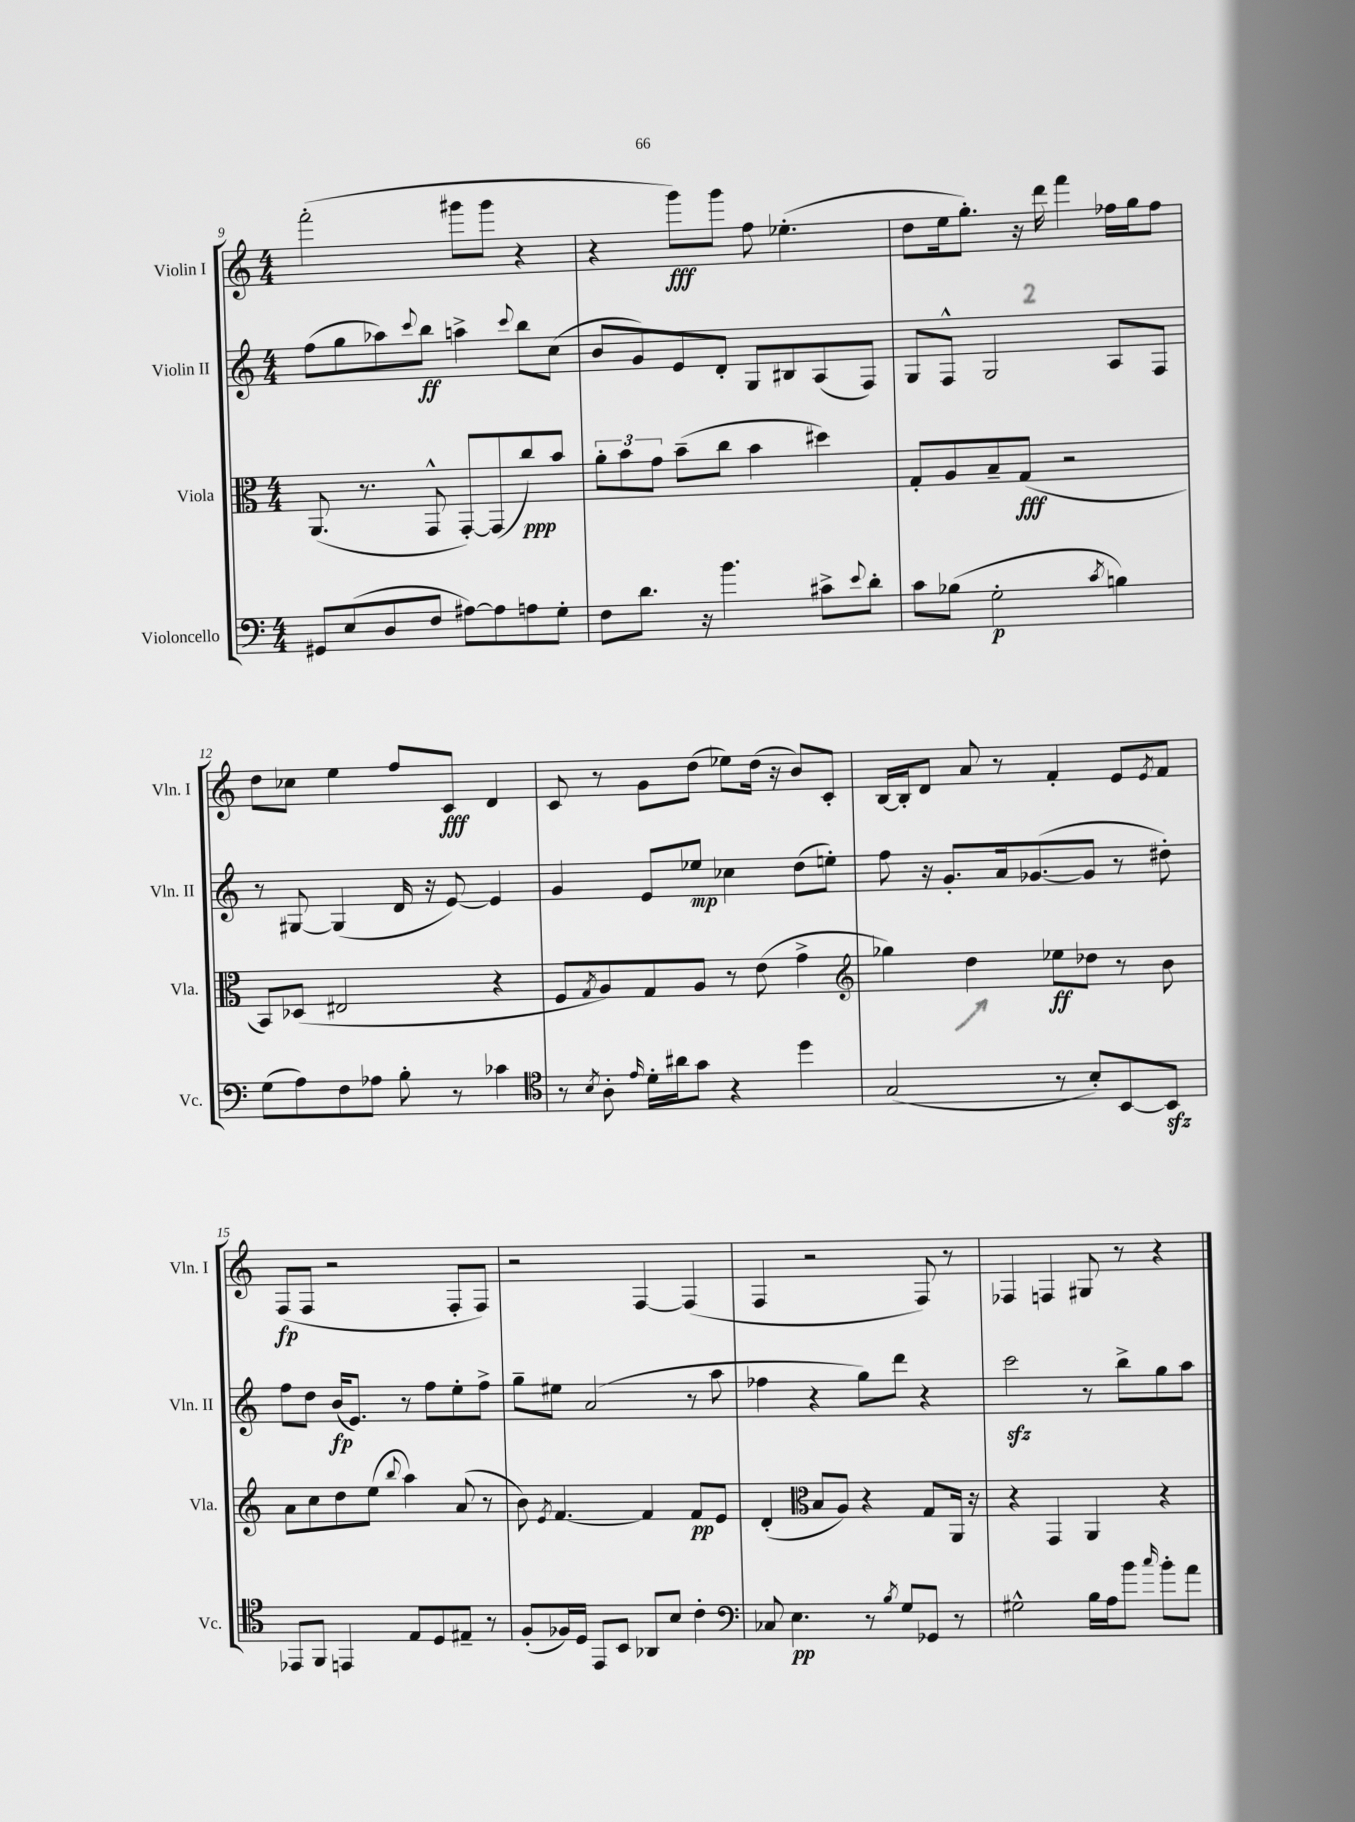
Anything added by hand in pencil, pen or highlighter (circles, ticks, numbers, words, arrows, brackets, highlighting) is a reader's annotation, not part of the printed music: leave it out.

**kern	**kern	**kern	**kern
*staff4	*staff3	*staff2	*staff1
*clefF4	*clefC3	*clefG2	*clefG2
*k[]	*k[]	*k[]	*k[]
*M4/4	*M4/4	*M4/4	*M4/4
8GG#	(8.AA	(8ff	(2fff'
(8E	.	8gg	.
.	8.r	.	.
8D	.	8aa-)	.
.	.	8qqccc	.
8F	8GG^^	8bb	.
[8A#)	[8GG')	4aa^	8ggg#
8A#]	(8GG]	.	8ggg#
.	.	8qqccc	.
8A	8cc)	8bb	4r
8G'	8b	(8cc	.
=	=	=	=
8F	12a'	8b	4r
.	12b	.	.
8.d	.	8g)	.
.	12g	.	.
.	(8b~	8e	8ggg)
16r	.	.	.
4.b	8cc	8d'	8ggg
.	4b	8G	8ff
.	.	8B#	(4.ee-'
8c#^	4dd#)	(8A	.
8qqe	.	.	.
8d'	.	8F)	.
=	=	=	=
8c	8G'	8G	8dd
(8B-	8A	8F^^	16ee
.	.	.	8.gg')
2G'	8B~	2G	.
.	(8G	.	16r
.	.	.	16ddd
.	2r	.	4fff
8qc	.	.	.
4B)	.	8A	16ff-
.	.	.	16gg
.	.	8F	8ff-
=	=	=	=
(8G	8BB)	8r	8dd
8A)	(8D-	[8G#	8cc-
8F	2E#	(4G#]	4ee
8A-	.	.	.
8B'	.	16d	8ff
.	.	16r	.
8r	.	[8e)	8c
4c-	4r	4e]	4d
=	=	=	=
*clefC4	*	*	*
8r	8F	4g	8c
8qB	8qG	.	.
8A'	8A)	.	8r
16qqe	.	.	.
16d'	8G	8e	8g
16a#	.	.	.
8g	8A	8ee-	(8dd
4r	8r	4cc-	8ee-)
.	(8e	.	(16dd
.	.	.	16r
4dd	4g^	(8dd	8b)
.	.	8ee')	8c'
=	=	=	=
*	*clefG2	*	*
(2G	4gg-)	8ff	[16B
.	.	.	16B']
.	.	16r	8d
.	.	8.g'	.
.	4dd	.	8a
.	.	16a	8r
.	.	([8.g-	.
8r	8ee-	.	4f'
8B')	8dd-	8g-]	.
[8BB	8r	8r	8e
.	.	.	8qe
8BB]	8b	8dd#')	8f
=	=	=	=
8EE-	8a	8ff	(8F
8FF	8cc	8dd	8F
4EE	8dd	(16b	2r
.	.	8.e)	.
.	(8ee	.	.
.	8qqbb	.	.
8E	4aa)	8r	.
8D	.	8ff	.
8E#~	(8a	8ee'	8F'
8r	8r	8ff^	8F)
=	=	=	=
(8F'	8b)	8gg~	2r
.	8qe	.	.
16F-)	[4.f	8ee#	.
16D	.	.	.
8EE	.	(2a	.
8BB	.	.	.
8AA-	4f]	.	[4F
8B	.	.	.
4c'	8f	8r	(4F]
.	8e	8aa	.
=	=	=	=
*clefF4	*	*	*
8C-	(4d'	4ff-	4F
4.E	.	.	.
*	*clefC3	*	*
.	8B	4r	2r
.	8A)	.	.
8r	4r	8gg)	.
8qB	.	.	.
8G	.	8ddd	.
8GG-	8G	4r	8F)
8r	16AA	.	8r
.	16r	.	.
=	=	=	=
2G#^^	4r	2ccc	4F-
.	4GG	.	4F
16B	4AA	8r	8G#
16A	.	.	.
8b	.	8bb^	8r
16qqcc	.	.	.
8b'	4r	8gg	4r
8a	.	8aa	.
==	==	==	==
*-	*-	*-	*-
